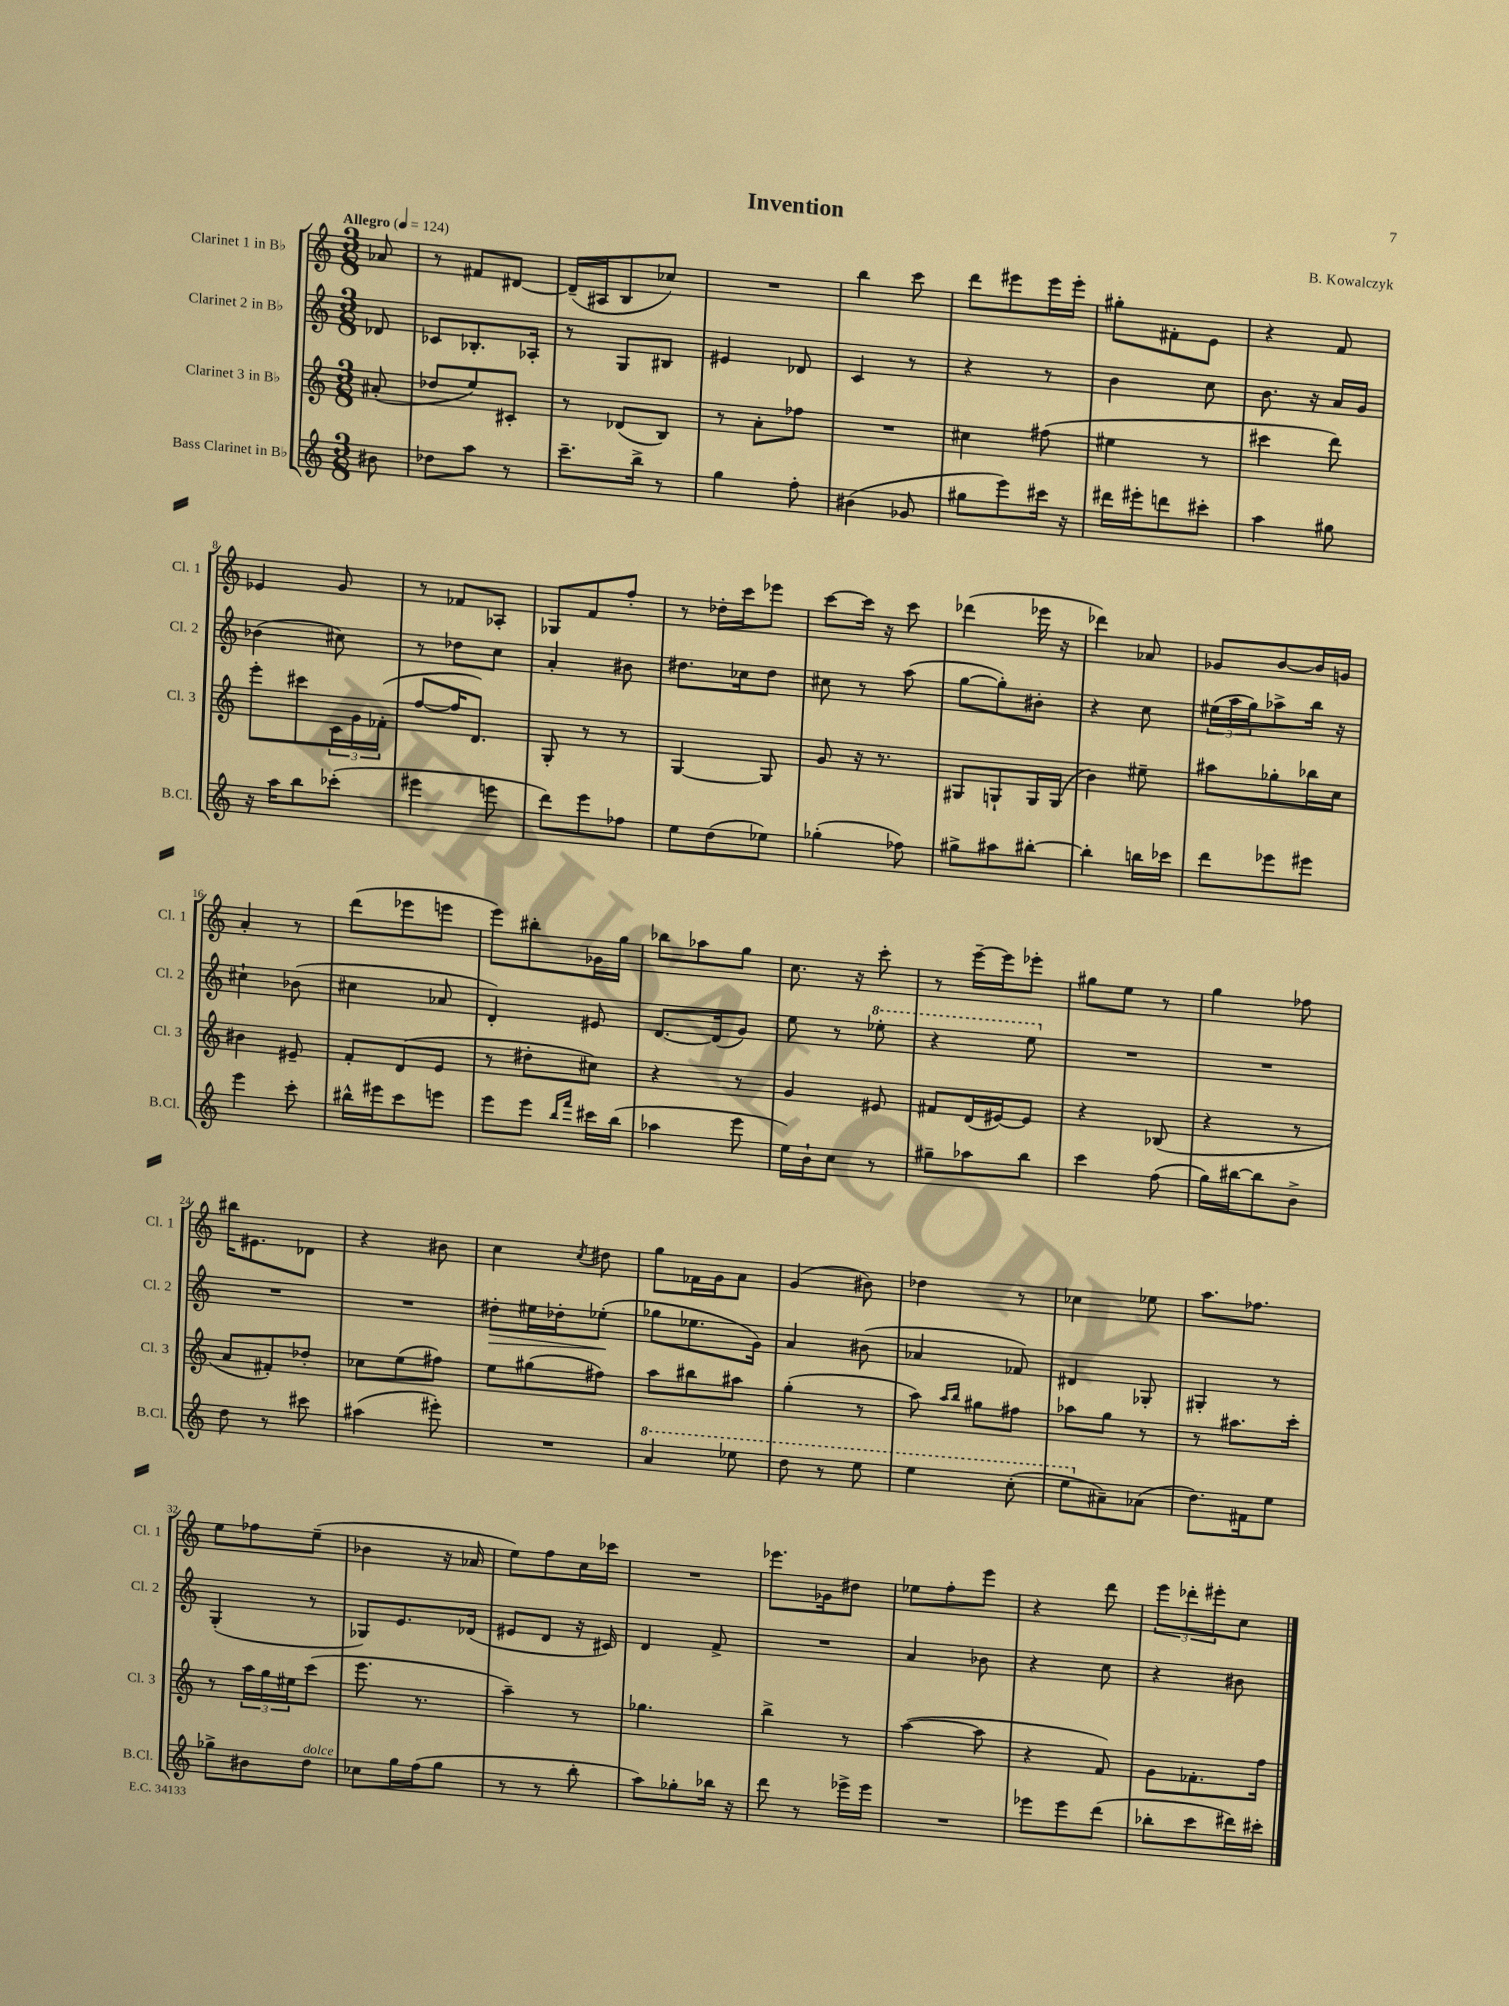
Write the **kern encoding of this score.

**kern	**kern	**kern	**kern
*staff4	*staff3	*staff2	*staff1
*clefG2	*clefG2	*clefG2	*clefG2
*k[]	*k[]	*k[]	*k[]
*M3/8	*M3/8	*M3/8	*M3/8
*MM124	*MM124	*MM124	*MM124
8b#\	(8a#'/	8d-/	8a-/
=	=	=	=
8dd-\L	8dd-/L	8c-/L	8r
8aa\J	8ee/)	8.B-'/	8f#/L
8r	8c#'/J	.	[8d#/J
.	.	16A-'/Jk	.
=	=	=	=
8.ccc~\L	8r	8r	(16d#~/]LL
.	.	.	16A#/J
.	(8d-/L	8G/L	8B/
16bb^\Jk	.	.	.
8r	8B/J)	8B#/J	8cc-/J)
=	=	=	=
4gg\	8r	4e#/	4.r
.	8a'\L	.	.
8ff'\	8ff-\J	8d-/	.
=	=	=	=
(4b#\	4.r	4c/	4bb\
8g-/	.	8r	8ccc\
=	=	=	=
8gg#\L	4cc#\	4r	8ddd\L
8eee\)	.	.	8eee#\
16ccc#\Jk	(8ff#\	8r	16eee#\L
16r	.	.	16eee#'\JJ
=	=	=	=
16ddd#\LL	4ee#\	4b\	8gg#'\L
16eee#'\J	.	.	.
8ddd\	.	.	8f#'\
8ccc#'\J	8r	8cc\	8e\J
=	=	=	=
4aa\	4ccc#\	8.b\	4r
.	.	16r	.
8gg#\	8ddd\)	16a/LL	8f/
.	.	16g/JJ	.
=	=	=	=
16r	8eee'\L	(4b-\	4e-/
16aa\LK	.	.	.
8bb\	8ccc#\	.	.
(8ccc-'\J	24c\L	8cc#\)	8g/
.	24g\	.	.
.	(24f-'\JJ	.	.
=	=	=	=
4eee#\	[8ff/L	8r	8r
.	16ff/]K	8dd-\L	8f-/L
.	8.d/J)	.	.
8eee\	.	8cc\J	8A-'/J
=	=	=	=
8ddd\L)	8G'/	4a'/	8G-/L
8eee\	8r	.	8f/
8ff-\J	8r	8b#\	8ff'/J
=	=	=	=
8ee\L	[4G/	8.dd#\L	8r
(8dd\	.	.	16dd-'\LL
.	.	16cc-\k	16ccc\J
8ee-\J)	8G/]	8dd#\J	8eee-\J
=	=	=	=
(4gg-'\	8g/	8cc#\	[8ccc\L
.	16r	8r	16ccc\]Jk
.	8.r	.	16r
8ff-\)	.	(8aa\	8ccc\
=	=	=	=
8gg#^\L	8G#/L	[8gg\L	(4ddd-\
8aa#\	8G`/	8gg'\])	.
[8bb#'\J	16G/L	8b#'\J	16eee-\
.	(16G/JJ	.	16r
=	=	=	=
4bb#'\]	4b\)	4r	4ddd-\)
16bb\LL	8ee#~\	8cc\	8a-/
16ccc-\JJ	.	.	.
=	=	=	=
8ddd\L	8aa#\L	(24ee#\LL	8g-/L
.	.	24aa\	.
.	.	24gg\J)	.
8eee-\	8gg-'\	8aa-^\	[8b/
8eee#\J	16bb-\L	16bb\Jk	16b/]L
.	16cc\JJ	16r	16g/JJ
=	=	=	=
4eee\	4b#\	4cc#`\	4a'/
8ccc'\	8e#~/	(8b-\	8r
=	=	=	=
16bb#^^\LL	8f'/L	4cc#\	(8ddd\L
16eee#\J	.	.	.
8ccc\	(8d/	.	8eee-\
8eee\J	8e/J	8a-/	8eee\J
=	=	=	=
8eee\L	8r	4d'/)	8eee\L)
8eee\J	8dd#'\L	.	8bb#'\
16qqbb/LL	.	.	.
16qqfff/JJ	.	.	.
16ccc#\LL	8cc#\J)	8e#/	16g-\L
(16bb\JJ	.	.	16gg\JJ
=	=	=	=
4aa-\	4r	[8.d/L	8bb-\L
.	.	.	8aa-\
.	.	(16d/]k	.
8eee\	8r	8g/J)	8gg\J
=	=	=	=
16ee\LL)	4g/	8ee\	8.cc\
16b`\J	.	.	.
8cc\J	.	8r	.
.	.	.	16r
8r	8e#/	8eee-'\	8ccc'\
=	=	=	=
8gg#~\L	8f#/L	4r	8r
8aa-\	(16d/L	.	[16eee~\LL
.	[16e#/J)	.	16eee\]J
8bb\J	8e#/]J	8eee\	8eee-'\J
=	=	=	=
4ccc\	4r	4.r	8gg#\L
.	.	.	8ee\J
(8ff\	(8B-/	.	8r
=	=	=	=
16gg\LL)	4r	4.r	4gg\
[16bb#\J	.	.	.
8bb#\]	.	.	.
8b^\J	8r	.	8ff-\
=	=	=	=
8dd\	8a/L	4.r	16bb#\LK
.	.	.	8.e#\
8r	8f#'/)	.	.
8ccc#\	8dd-'/J	.	8d-\J
=	=	=	=
(4aa#\	8cc-\L	4.r	4r
.	(8ee\	.	.
8eee#'\)	8ff#\J)	.	8b#\
=	=	=	=
4.r	8ee\L	8dd#'\L	4cc\
.	(8gg#\	16ee#\L	.
.	.	16dd-'\J	.
.	.	.	8qcc/
.	8ff#\J)	(8ee-'\J	8dd#\
=	=	=	=
4aa/	8aa\L	8gg-\L	8gg\L
.	8bb#\	8.ee-\	16f-\L
.	.	.	16g\J
8eee-\	8aa#\J	.	8a\J
.	.	16g\Jk)	.
=	=	=	=
8ddd\	(4gg'\	4a/	(4g/
8r	.	.	.
8eee\	8r	(8b#\	8b#\)
=	=	=	=
4eee\	8aa\)	4a-/	4dd-\
.	16qqaa/LL	.	.
.	16qqbb/JJ	.	.
.	8gg#\L	.	.
(8ccc'\	8ff#\J	8f-/)	8r
=	=	=	=
8eee\L	8aa-\L	4d#/	4cc-\
8a#~\)	8gg\J	.	.
(8a-\J	8r	8G-'/	8ee-\
=	=	=	=
8.dd\L)	8r	4G#'/	8.aa\L
.	8.aa#\L	.	.
16f#\k	.	.	8.ff-\J
8ee\J	.	8r	.
.	16ccc'\Jk	.	.
=	=	=	=
8gg-^\L	8r	(4G'/	8ee\L
8b#\	24aa\LL	.	8ff-\
.	24gg\	.	.
.	24ee#\J	.	.
8dd\J	(8ccc\J	8r	(8ee~\J
=	=	=	=
8cc-\L	8.eee\	8G-/L)	4b-\
16gg\L	.	8.e/	.
(16ff\J	8.r	.	.
8gg\J	.	.	16r
.	.	(16d-/Jk	16a-/
=	=	=	=
8r	4aa~\)	8e#/L	8ee\L)
8r	.	8d/J	8ff\
8bb'\	8r	16r	16cc\L
.	.	16c#/)	16ccc-\JJ
=	=	=	=
8aa\L)	4.gg-\	4d/	4.r
8gg-'\	.	.	.
16bb-\Jk	.	8f^/	.
16r	.	.	.
=	=	=	=
8ddd\	4bb^\	4.r	8.eee-\L
8r	.	.	.
.	.	.	16g-\k
16eee-^\LL	8r	.	8dd#\J
16eee-\JJ	.	.	.
=	=	=	=
4.r	([4aa\	4a/	8ee-\L
.	.	.	8ff'\
.	8aa\]	8b-\	8eee\J
=	=	=	=
8eee-\L	4r	4r	4r
8eee-\	.	.	.
(8ddd\J	8f/)	8cc\	8ddd\
=	=	=	=
8bb-'\L	8g\L	4r	12eee\L
.	.	.	12ddd-'\
8ccc\	8.f-'\	.	.
.	.	.	12eee#'\
16ddd#\L)	.	8b#\	8cc\J
16ccc#'\JJ	16ff\Jk	.	.
==	==	==	==
*-	*-	*-	*-
